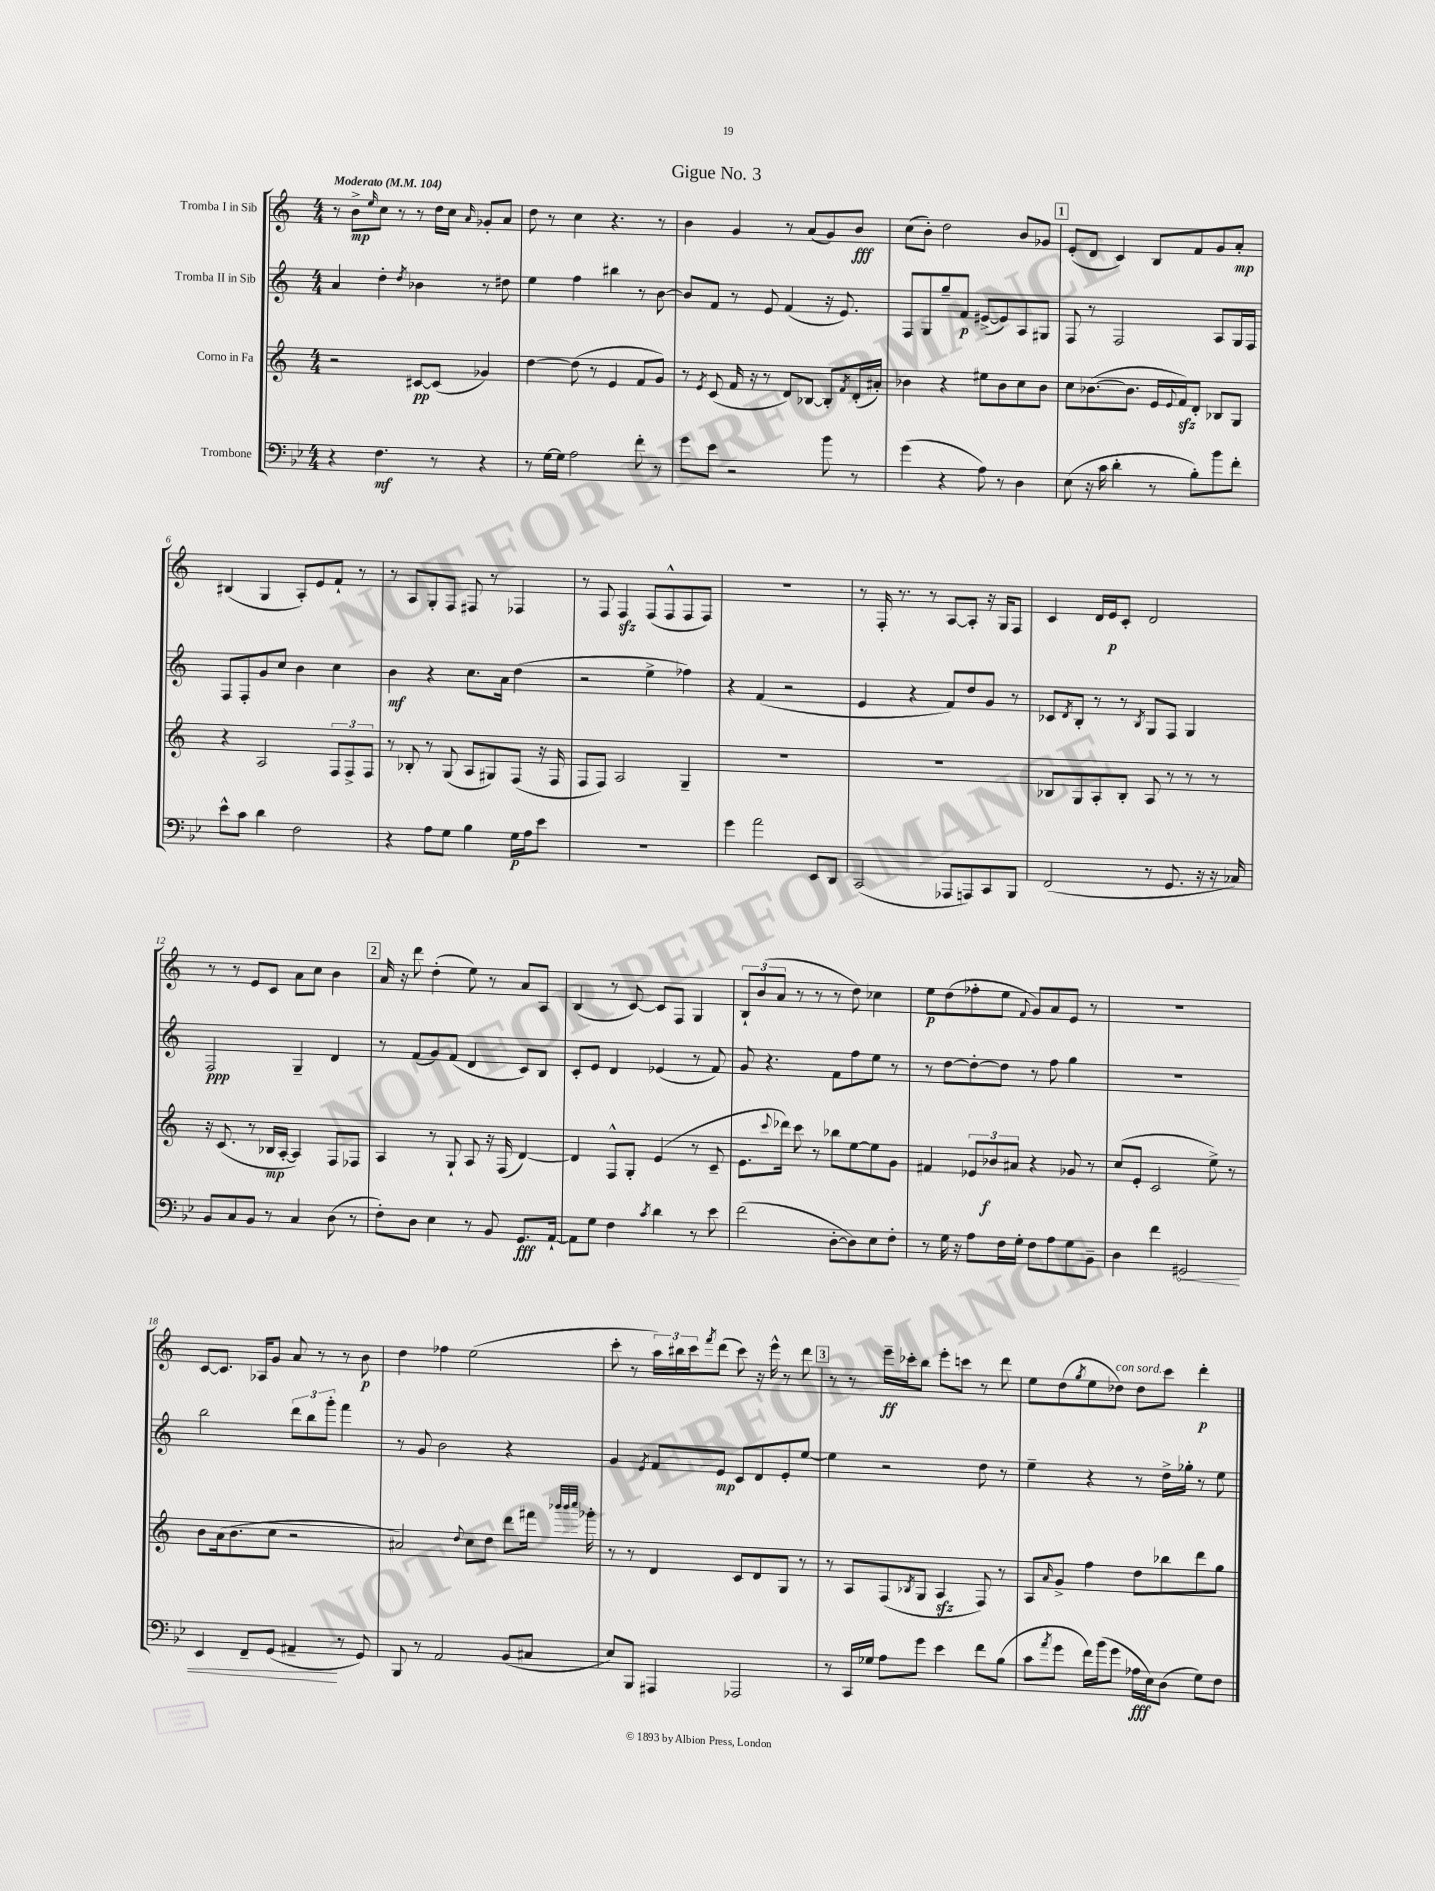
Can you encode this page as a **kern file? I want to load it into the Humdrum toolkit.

**kern	**dynam	**kern	**dynam	**kern	**dynam	**kern	**dynam
*part4	*part4	*part3	*part3	*part2	*part2	*part1	*part1
*staff4	*staff4	*staff3	*staff3	*staff2	*staff2	*staff1	*staff1
*I"Trombone	*	*I"Corno in Fa	*	*I"Tromba II in Sib	*	*I"Tromba I in Sib	*
*clefF4	*	*clefG2	*	*clefG2	*	*clefG2	*
*k[b-e-]	*	*k[]	*	*k[]	*	*k[]	*
*M4/4	*	*M4/4	*	*M4/4	*	*M4/4	*
*MM104	*	*MM104	*	*MM104	*	*MM104	*
=1	=1	=1	=1	=1	=1	=1	=1
!	!	!	!	!	!	!LO:TX:a:B:t=Moderato	!
4r	.	2r	.	4a/	.	8r	.
.	.	.	.	.	.	8b^\L	mp
.	.	.	.	.	.	16qqee/	.
4.F\	mf	.	.	4dd'\	.	8cc\J	.
.	.	.	.	.	.	8r	.
.	.	.	.	8qdd/	.	.	.
.	.	[8c#X/L	pp	4b-X\	.	8r	.
8r	.	(8c#/J]	.	.	.	16dd\LL	.
.	.	.	.	.	.	16cc\JJ	.
.	.	.	.	.	.	16qqa/	.
4r	.	4g-X/)	.	8r	.	8g-X'/L	.
.	.	.	.	8dd#X\	.	8a/J	.
=2	=2	=2	=2	=2	=2	=2	=2
8r	.	[4dd\	.	4ee\	.	8dd\	.
[16G\LL	.	.	.	.	.	8r	.
16G\JJ]	.	.	.	.	.	.	.
2A\	.	(8dd\]	.	4ff\	.	4cc\	.
.	.	8r	.	.	.	.	.
.	.	4e/	.	4bb#X\	.	4.r	.
8f'\	.	8f/L	.	8r	.	.	.
8r	.	8g/J)	.	[8b\	.	8r	.
=3	=3	=3	=3	=3	=3	=3	=3
8g\L	.	8r	.	8b/L]	.	4b\	.
.	.	8qe/	.	.	.	.	.
8e-\J	.	(8c/	.	8f/J	.	.	.
2r	.	16f/	.	8r	.	4g/	.
.	.	16r	.	.	.	.	.
.	.	8r	.	8e/	.	.	.
.	.	8d/L)	.	(4f/	.	8r	.
.	.	[8B-X/J	.	.	.	(8a/L	.
8b-\	.	8B-'/L]	.	16r	.	8g/)	.
.	.	.	.	8.e/)	.	.	.
.	.	8qf/	.	.	.	.	.
8r	.	(16d'/L	.	.	.	8b/J	fff
.	.	16a#X'/JJ)	.	.	.	.	.
=4	=4	=4	=4	=4	=4	=4	=4
(4g\	.	4b-X\	.	8F/L	.	(8cc\L	.
.	.	.	.	8G/	.	8b'\J)	.
4r	.	4r	.	8gg~/	.	2dd\	.
.	.	.	.	8f/J	p	.	.
8A\)	.	8ee#X\L	.	([8e#X^/L	.	.	.
8r	.	8b-\	.	8e#/])	.	.	.
4D\	.	8cc\	.	8A/	.	8b/L	.
.	.	8b-\J	.	8G#X/J	.	8g-X/J	.
!!LO:REH:place=s1:t=1
=5	=5	=5	=5	=5	=5	=5	=5
(8E-\	.	8cc\L	.	8F/	.	(8e'/L	.
16r	.	([8.b-X\	.	8r	.	8d/J	.
16c\	.	.	.	.	.	.	.
4d'\	.	.	.	2F/	.	4c/)	.
.	.	8.b-\J]	.	.	.	.	.
8r	.	16e/LL	.	.	.	8B/L	.
.	.	8qqe/	.	.	.	.	.
.	.	16fzz/J)	.	.	.	.	.
8B-'\L)	.	8d'/J	.	.	.	8f/	.
8b-\	.	8B-X/L	.	8A/L	.	8g/	.
8f'\J	.	8G/J	.	16G/L	.	8a'/J	mp
.	.	.	.	16F/JJ	.	.	.
!!LO:LB:g=z
=6	=6	=6	=6	=6	=6	=6	=6
8e-^^\L	.	4r	.	8F/L	.	(4B#X/	.
8c\J	.	.	.	8F'/	.	.	.
4d\	.	2A/	.	8g/	.	4G/	.
.	.	.	.	8cc/J	.	.	.
2F\	.	.	.	4b\	.	8A'/L)	.
.	.	.	.	.	.	8e/	.
.	.	12F/L	.	4cc\	.	8f`/J	.
.	.	12F^/	.	.	.	.	.
.	.	.	.	.	.	8r	.
.	.	12F/J	.	.	.	.	.
=7	=7	=7	=7	=7	=7	=7	=7
4r	.	8r	.	4b\	mf	8r	.
.	.	8B-X'/	.	.	.	8A/L	.
8A\L	.	8r	.	4r	.	8G'/	.
8G\J	.	(8G/	.	.	.	8F/J	.
4B-\	.	8A/L	.	8.cc\L	.	8F#X/	.
.	.	8G#X/)	.	.	.	8r	.
.	.	.	.	16a\Jk	.	.	.
16G\LL	p	(8F/J	.	(4dd\	.	4F-X/	.
16A\J	.	.	.	.	.	.	.
8e-\J	.	16r	.	.	.	.	.
.	.	16F/	.	.	.	.	.
=8	=8	=8	=8	=8	=8	=8	=8
1r	.	8F/L	.	2r	.	8r	.
.	.	8F/J)	.	.	.	8F/	.
.	.	2A/	.	.	.	4Fzz/	.
.	.	.	.	4ee^\	.	(8F/L	.
.	.	.	.	.	.	8F^^/	.
.	.	4G~/	.	4ff-X\)	.	8F/	.
.	.	.	.	.	.	8F/J)	.
=9	=9	=9	=9	=9	=9	=9	=9
4g\	.	1r	.	4r	.	1r	.
2a\	.	.	.	(4f/	.	.	.
.	.	.	.	2r	.	.	.
8EE-/L	.	.	.	.	.	.	.
8DD/J	.	.	.	.	.	.	.
=10	=10	=10	=10	=10	=10	=10	=10
(2CC/	.	1r	.	4e/	.	8r	.
.	.	.	.	.	.	16F'/	.
.	.	.	.	.	.	8.r	.
.	.	.	.	4r	.	.	.
.	.	.	.	.	.	8r	.
8AAA-X/L	.	.	.	8f/L)	.	[8A/L	.
8AAAn/)	.	.	.	8dd/	.	8A'/J]	.
8CC/	.	.	.	8g/J	.	16r	.
.	.	.	.	.	.	16G/KL	.
8BBB-/J	.	.	.	8r	.	8F/J	.
=11	=11	=11	=11	=11	=11	=11	=11
(2FF/	.	8B-X/L	.	8c-X/L	.	4c/	.
.	.	.	.	8qd/	.	.	.
.	.	8G/	.	8B'/J	.	.	.
.	.	8A'/	.	8r	.	16d/LL	.
.	.	.	.	.	.	16e/J	p
.	.	8B-'/J	.	8r	.	8c'/J	.
.	.	.	.	8qB/	.	.	.
8r	.	8A/	.	8G/L	.	2d/	.
8.GG/	.	8r	.	8F/J	.	.	.
.	.	8r	.	4G/	.	.	.
16r	.	.	.	.	.	.	.
16r	.	8r	.	.	.	.	.
16C-X/)	.	.	.	.	.	.	.
!!LO:LB:g=z
=12	=12	=12	=12	=12	=12	=12	=12
8BB-/L	.	16r	.	2F/	ppp	8r	.
.	.	(8.c/	.	.	.	.	.
8C/	.	.	.	.	.	8r	.
8BB-/J	.	8r	.	.	.	8e/L	.
8r	.	16B-X/LL	mp	.	.	8c/J	.
.	.	[16A'/JJ	.	.	.	.	.
4C/	.	4A/])	.	4G~/	.	8a\L	.
.	.	.	.	.	.	8cc\J	.
(8D\	.	8F/L	.	4d/	.	4b\	.
8r	.	8F-X/J	.	.	.	.	.
!!LO:REH:place=s1:t=2
=13	=13	=13	=13	=13	=13	=13	=13
8F'\L)	.	4A/	.	8r	.	16a/	.
.	.	.	.	.	.	16r	.
8D\J	.	.	.	(8f/L	.	8ddd\	.
4E-\	.	8r	.	8g/)	.	(4dd'\	.
.	.	8G`/	.	(8f/J	.	.	.
8r	.	8A/	.	4d/	.	8ee\)	.
8BB-/	.	16r	.	.	.	8r	.
.	.	(16F/	.	.	.	.	.
8.GG/L	fff	[4d/)	.	8c/L)	.	8a/L	.
.	.	.	.	8B/J	.	8A/J	.
[16AA`/Jk	.	.	.	.	.	.	.
=14	=14	=14	=14	=14	=14	=14	=14
8AA\L]	.	4d/]	.	8c'/L	.	(4B/	.
8G\J	.	.	.	8e/J	.	.	.
4F\	.	8F^^/L	.	4d/	.	8r	.
.	.	8G'/J	.	.	.	[8c/)	.
8qc/	.	.	.	.	.	.	.
4d\	.	(4e/	.	(4e-X/	.	8c/L]	.
.	.	.	.	.	.	8F/J	.
8r	.	8r	.	8r	.	4G/	.
8e-\	.	8c~/	.	8f/)	.	.	.
=15	=15	=15	=15	=15	=15	=15	=15
(2f\	.	8.e\L	.	8g/	.	12B`/L	.
.	.	.	.	.	.	(12b/	.
.	.	.	.	4.r	.	.	.
.	.	.	.	.	.	12a/J	.
.	.	8qqccc/	.	.	.	.	.
.	.	16ddd-X\Jk)	.	.	.	.	.
.	.	8ccc\	.	.	.	8r	.
.	.	8r	.	.	.	8r	.
[8D'\L	.	8bb-X\L	.	8f\L	.	8r	.
8D\])	.	[8ee\	.	8ff\	.	8dd\)	.
8E-\	.	8ee\]	.	8ee\J	.	4cc-X\	.
8F'\J	.	8g\J	.	8r	.	.	.
=16	=16	=16	=16	=16	=16	=16	=16
8r	.	4f#X/	.	8r	.	8ee\L	p
16G\	.	.	.	[8dd\L	.	(8dd\	.
16r	.	.	.	.	.	.	.
8A\L	.	12e-X/L	.	8dd'\_	.	8ff-X'\	.
.	.	12b-X/	f	.	.	.	.
16F\L	.	.	.	8dd\J]	.	8ee\J	.
.	.	12a#X/J	.	.	.	.	.
16G'\JJ	.	.	.	.	.	.	.
.	.	.	.	.	.	8qqf/	.
8F\L	.	4r	.	8r	.	8g/L)	.
8A\	.	.	.	8ff\	.	8a/	.
8G\	.	8g-X/	.	4gg\	.	8e/J	.
8BB-~\J	.	8r	.	.	.	8r	.
=17	=17	=17	=17	=17	=17	=17	=17
4D\	.	(8cc/L	.	1r	.	1r	.
.	.	8e'/J	.	.	.	.	.
4f\	.	2c/	.	.	.	.	.
!	!LO:HP:b	!	!	!	!	!	!
2GG#X/	<	.	.	.	.	.	.
.	.	8ee^\)	.	.	.	.	.
.	.	8r	.	.	.	.	.
!!LO:LB:g=z
=18	=18	=18	=18	=18	=18	=18	=18
4EE-/	.	8b\L	.	2bb\	.	[8c/L	.
.	.	(16a\k	.	.	.	8.c/J]	.
.	.	8.b\	.	.	.	.	.
8FF~/L	.	.	.	.	.	.	.
.	.	.	.	.	.	16A-X/KL	.
(8GG/J	.	8cc\J	.	.	.	8g/J	.
4AA#X~/	.	2r	.	12ddd\L	.	8a/	.
.	.	.	.	12bb\	.	.	.
.	.	.	.	.	.	8r	.
.	.	.	.	12ggg'\J	.	.	.
8r	[	.	.	4fff\	.	8r	.
8GG/)	.	.	.	.	.	8b\	p
=19	=19	=19	=19	=19	=19	=19	=19
8BBB-/	.	2a#X/)	.	8r	.	4dd\	.
8r	.	.	.	8g/	.	.	.
2AA/	.	.	.	2b\	.	4ff-X\	.
.	.	8qqdd/	.	.	.	.	.
.	.	8cc\L	.	.	.	(2ee\	.
.	.	8dd\J	.	.	.	.	.
(8BB-/L	.	8ddd\L	.	4r	.	.	.
8C#X/J	.	16fff#X\Jk	.	.	.	.	.
.	.	32qqbbb-X/LLL	.	.	.	.	.
.	.	32qqbbb-/	.	.	.	.	.
.	.	32qqcccc/JJJ	.	.	.	.	.
.	.	16ggg-X'\	.	.	.	.	.
=20	=20	=20	=20	=20	=20	=20	=20
8E-/L)	.	8r	.	4g/	.	8ccc'\	.
8BBB-/J	.	8r	.	.	.	8r	.
.	.	.	.	8qe/	.	.	.
4AAA#X/	.	4d/	.	8f/L	.	24aa\LL)	.
.	.	.	.	.	.	24bb#X\	.
.	.	.	.	.	.	24ccc\J	.
.	.	.	.	.	.	8qfff/	.
.	.	.	.	8e/J	mp	(8ddd\J	.
2AAA-X/	.	8c/L	.	8c/L	.	8ccc\)	.
.	.	8d/	.	8d/	.	16r	.
.	.	.	.	.	.	16eee^^\	.
.	.	8G/J	.	8e'/	.	8r	.
.	.	8r	.	[8ee/J	.	8ddd\	.
!!LO:REH:place=s1:t=3
=21	=21	=21	=21	=21	=21	=21	=21
8r	.	8r	.	4ee\]	.	8r	.
16CC/LL	.	8A/L	.	.	.	8r	.
16G-X/JJ	.	.	.	.	.	.	.
8A\L	.	(8F/	.	2r	.	16eee~\LL	ff
.	.	.	.	.	.	16ccc-X'\J	.
.	.	8qB-X/	.	.	.	.	.
8g\J	.	8G/J	.	.	.	8bb\J	.
4e-\	.	4Azz/	.	.	.	8eee'\L	.
.	.	.	.	.	.	8cccn\J	.
8f\L	.	8F/)	.	8dd\	.	8r	.
(8B-\J	.	8r	.	8r	.	8ddd\	.
=22	=22	=22	=22	=22	=22	=22	=22
8c\L	.	8A/L	.	4ee~\	.	8ee\L	.
8qa/	.	16qqa/	.	.	.	.	.
8g\J	.	8g^/J	.	.	.	(8dd\	.
.	.	.	.	.	.	8qgg/	.
16f\LL)	.	4ff\	.	4r	.	8ee\	.
(16b-\J	.	.	.	.	.	.	.
!	!	!	!	!	!	!LO:TX:a:i:t=con sord.	!
8g\J	.	.	.	.	.	8dd-X\J)	.
16A-X\LL	fff	8dd\L	.	8r	.	8dd-\L	.
16E-\J)	.	.	.	.	.	.	.
(8D\J	.	8bb-X\	.	16dd^\LL	.	8ccc\J	.
.	.	.	.	16gg-X'\JJ	.	.	.
8G\L)	.	8ddd\	.	8r	.	4ddd'\	p
8F\J	.	8gg\J	.	8ee\	.	.	.
==	==	==	==	==	==	==	==
*-	*-	*-	*-	*-	*-	*-	*-
